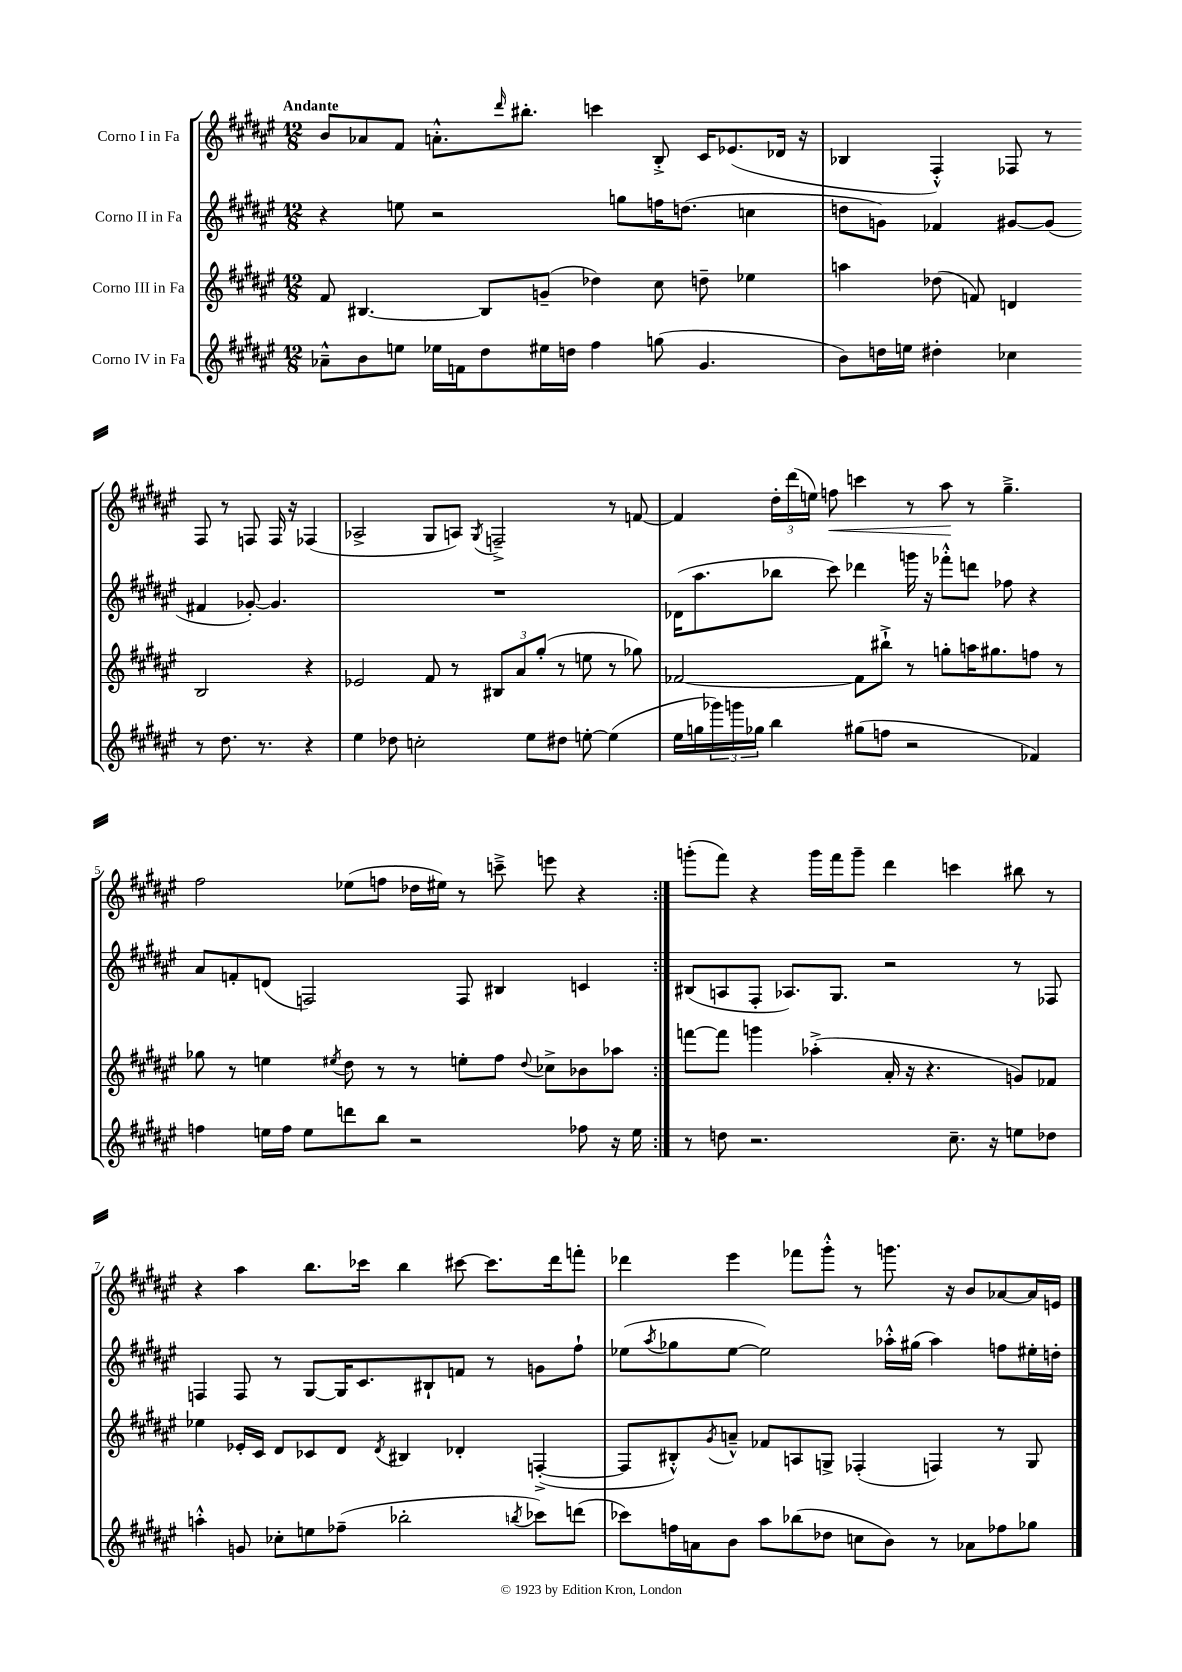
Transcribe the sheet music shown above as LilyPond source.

<<
\new StaffGroup <<
\new Staff = "s0" \with { instrumentName = "Corno I in Fa" } {
    \clef treble \key fis \major \numericTimeSignature \time 12/8 \tempo "Andante"
    \repeat volta 2 { b'8 aes'8 fis'8 a'8.-.-^ \grace { dis'''16 } bis''8.-. c'''4 b8-.-> cis'16 ees'8.( des'16 r16 |
    bes4 fis4-.-^) fes8 r8 fes8 r8 f8 f16 r16 fes4( |
    aes2-> gis8 a8) \acciaccatura { gis8 } f2---> r8 f'8~ |
    f'4 \tuplet 3/2 { dis''16-. dis'''16( e''16) } f''8\< c'''4 r8 ais''8\! r8 gis''4.---> |
    fis''2 ees''8( f''8 des''16 eis''16) r8 c'''8---> e'''8 r4 | }
    g'''8-.( fis'''8) r4 g'''16 fis'''16 g'''8-- dis'''4 c'''4 bis''8 r8 |
    r4 ais''4 b''8. ces'''16 b''4 cis'''8~ cis'''8. dis'''16 f'''8-. |
    des'''4 eis'''4 fes'''8 gis'''8-.-^ r8 g'''8. r16 b'8 aes'8~ aes'16 e'16 \bar "|." |
}
\new Staff = "s1" \with { instrumentName = "Corno II in Fa" } {
    \clef treble \key fis \major \numericTimeSignature \time 12/8
    \repeat volta 2 { r4 e''8 r2 g''8 f''16 d''8.( c''4 |
    d''8 g'8) fes'4 gis'8~ gis'8( fis'4 ges'8~-.) ges'4. |
    R1. |
    des'16( ais''8. bes''8 cis'''8) des'''4 g'''16 r16 fes'''8-.-^ d'''8 fes''8 r4 |
    ais'8 f'8-. d'8( f2) f8 bis4 c'4 | }
    bis8( a8 fis8-. aes8.) gis8. r2 r8 fes8 |
    f4 f8 r8 gis8~ gis16 cis'8. bis8-! f'8 r8 g'8 fis''8-! |
    ees''8( \acciaccatura { ais''8 } ges''8 ees''8~ ees''2) aes''16-.-^ gis''16( aes''4) f''8 eis''16-. d''16-. \bar "|." |
}
\new Staff = "s2" \with { instrumentName = "Corno III in Fa" } {
    \clef treble \key fis \major \numericTimeSignature \time 12/8
    \repeat volta 2 { fis'8 bis4.~ bis8 g'8--( des''4) cis''8 d''8-- ees''4 |
    a''4 des''8( f'8) d'4 b2 r4 |
    ees'2 fis'8 r8 \tuplet 3/2 { bis8 ais'8 gis''8-.( } r8 e''8 r8 ges''8) |
    fes'2~ fes'8 bis''8-!-> r8 g''8-. a''16 gis''8. f''8 r8 |
    ges''8 r8 e''4 \acciaccatura { eis''8 } dis''8 r8 r8 e''8-. fis''8 \appoggiatura { dis''8 } ces''8-> bes'8 aes''8 | }
    f'''8~ f'''8 g'''4 aes''4-.->( ais'16-. r16 r4. g'8) fes'8 |
    ees''4 ees'16-. cis'16 dis'8 ces'8 dis'8 \acciaccatura { dis'8 } bis4 des'4-. f4~-.->( |
    f8 bis8-.-^) \acciaccatura { gis'8 } a'8---^ fes'8 a8 g8-> fes4-.( f4) r8 g8 \bar "|." |
}
\new Staff = "s3" \with { instrumentName = "Corno IV in Fa" } {
    \clef treble \key fis \major \numericTimeSignature \time 12/8
    \repeat volta 2 { aes'8---^ b'8 e''8 ees''16 f'16 dis''8 eis''16 d''16 fis''4 g''8( gis'4. |
    b'8) d''16 e''16 dis''4-. ces''4 r8 dis''8. r8. r4 |
    eis''4 des''8 c''2-. eis''8 dis''8 e''8~-. e''4( |
    eis''16 g''16 \tuplet 3/2 { ges'''16) g'''16 ges''16 } b''4 gis''8( f''8 r2 fes'4) |
    f''4 e''16 f''16 e''8 d'''8 b''8 r2 fes''8 r16 e''16 | }
    r8 d''8 r2. cis''8.-- r16 e''8 des''8 |
    a''4-.-^ g'8 ces''8-. e''8 fes''8--( bes''2-. \acciaccatura { b''8 } ces'''8) d'''8( |
    ces'''8) f''16 a'16 b'8 ais''8 bes''8( des''8 c''8 b'8) r8 aes'8 fes''8 ges''8 \bar "|." |
}
>>
>>
